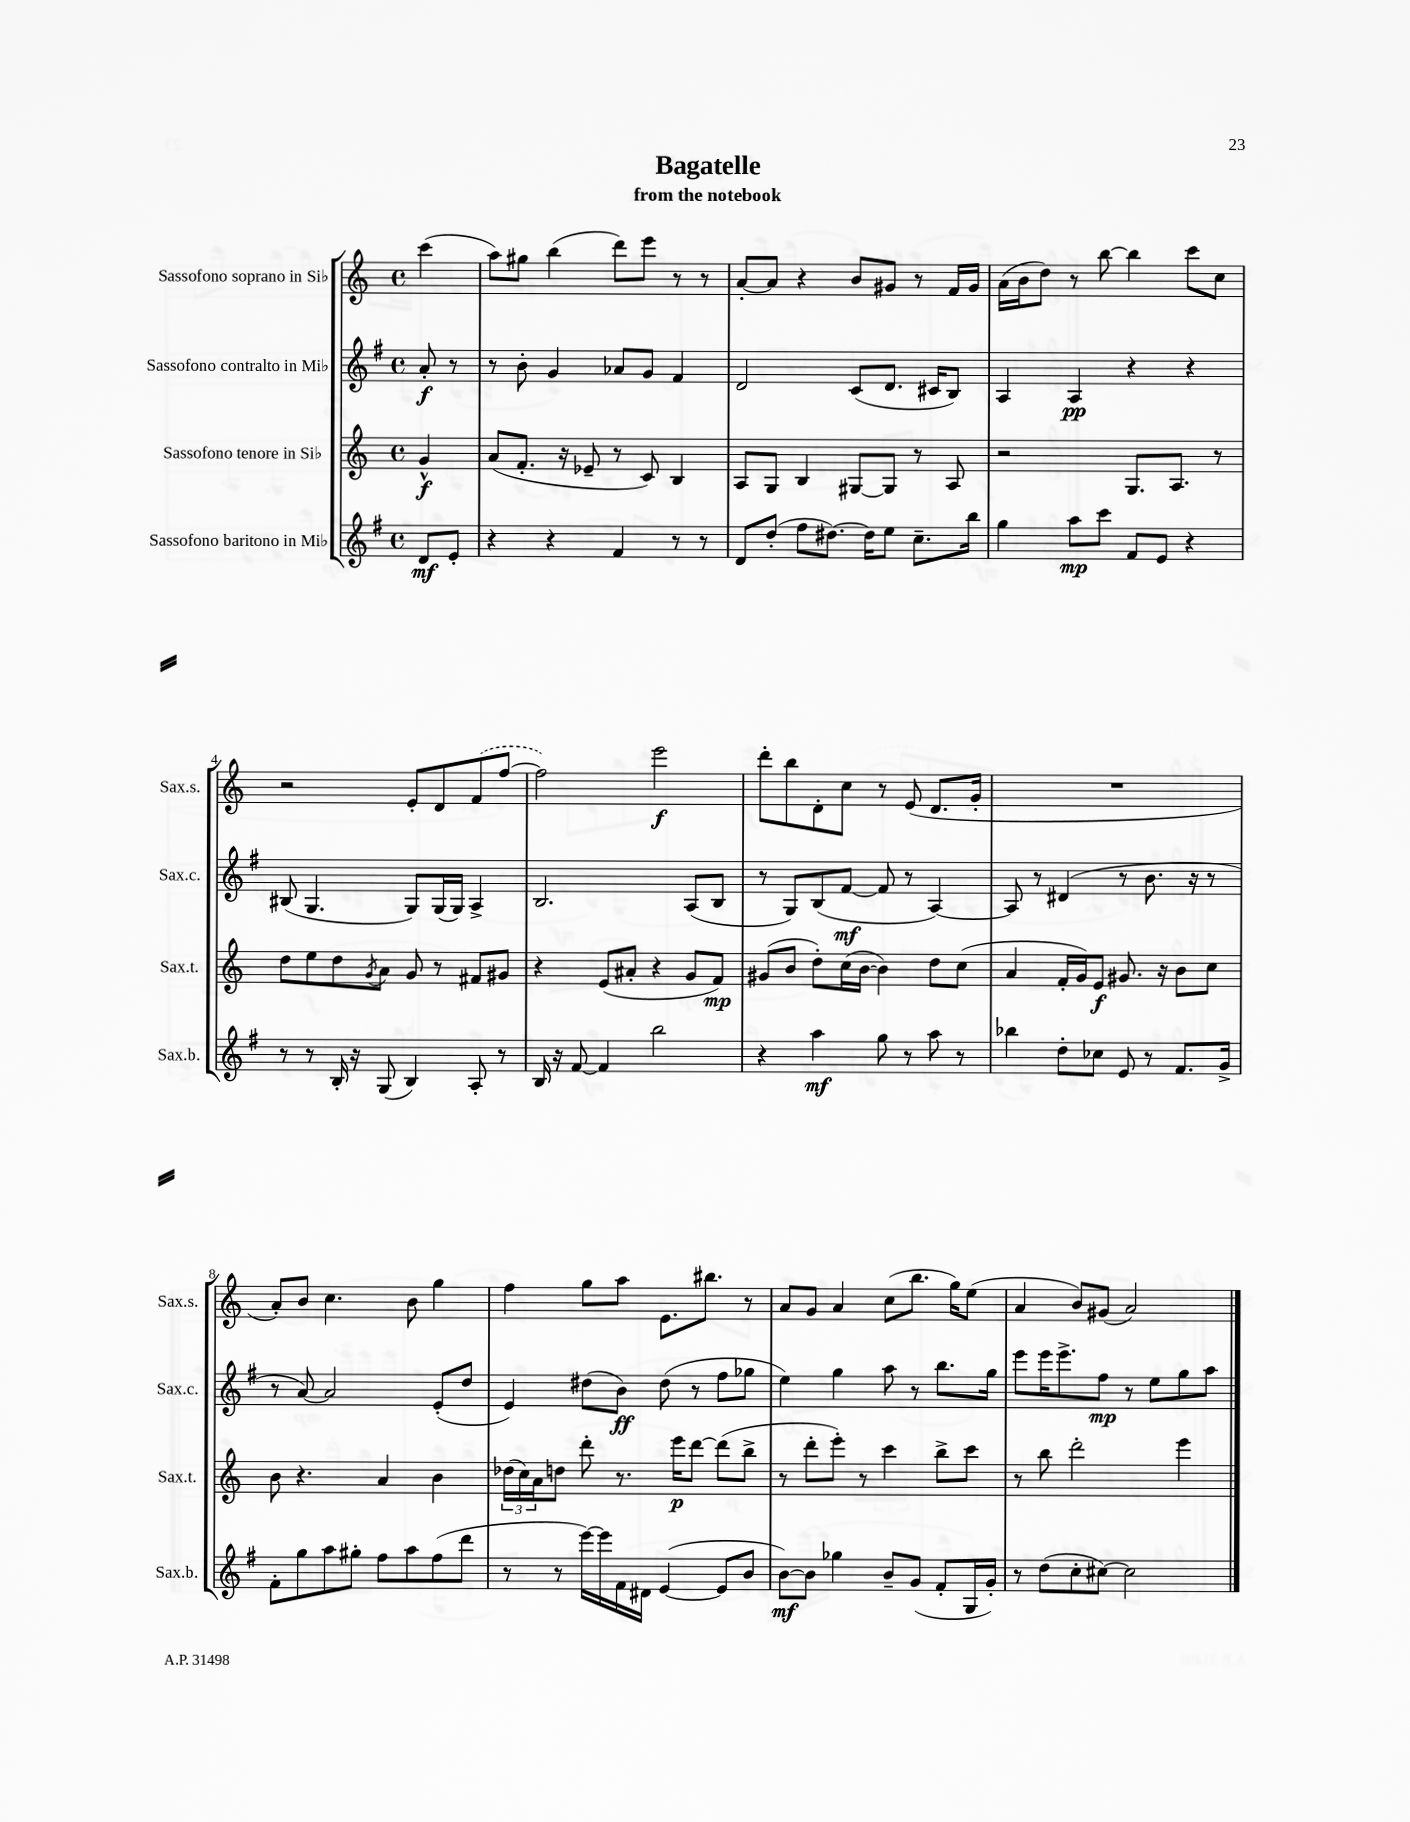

**kern	**dynam	**kern	**dynam	**kern	**dynam	**kern	**dynam
*part4	*part4	*part3	*part3	*part2	*part2	*part1	*part1
*staff4	*staff4	*staff3	*staff3	*staff2	*staff2	*staff1	*staff1
*I"Sassofono baritono in Mi♭	*	*I"Sassofono tenore in Si♭	*	*I"Sassofono contralto in Mi♭	*	*I"Sassofono soprano in Si♭	*
*I'Sax.b.	*	*I'Sax.t.	*	*I'Sax.c.	*	*I'Sax.s.	*
*clefG2	*	*clefG2	*	*clefG2	*	*clefG2	*
*k[f#]	*	*k[]	*	*k[f#]	*	*k[]	*
*M4/4	*	*M4/4	*	*M4/4	*	*M4/4	*
*met(c)	*	*met(c)	*	*met(c)	*	*met(c)	*
=	=	=	=	=	=	=	=
8d/L	mf	4g^^/	f	8a'/	f	(4ccc\	.
8e'/J	.	.	.	8r	.	.	.
=1	=1	=1	=1	=1	=1	=1	=1
4r	.	(8a/L	.	8r	.	8aa\L)	.
.	.	8.f'/J	.	8b'\	.	8gg#X\J	.
4r	.	.	.	4g/	.	(4bb\	.
.	.	16r	.	.	.	.	.
.	.	8e-X~/	.	.	.	.	.
4f#/	.	8r	.	8a-X/L	.	8ddd\L)	.
.	.	8c/)	.	8g/J	.	8eee\J	.
8r	.	4B/	.	4f#/	.	8r	.
8r	.	.	.	.	.	8r	.
=2	=2	=2	=2	=2	=2	=2	=2
8d/L	.	8A/L	.	2d/	.	[8a'/L	.
(8dd'/J	.	8G/J	.	.	.	8a/J]	.
8ff#\L	.	4B/	.	.	.	4r	.
[8.dd#X\J)	.	.	.	.	.	.	.
.	.	[8G#X/L	.	(8c/L	.	8b/L	.
16dd#\KL]	.	.	.	.	.	.	.
8ee\J	.	8G#/J]	.	8.d/J	.	8g#X/J	.
8.cc~\L	.	8r	.	.	.	8r	.
.	.	.	.	16c#X/KL	.	.	.
.	.	8A/	.	8B/J)	.	16f/LL	.
16bb\Jk	.	.	.	.	.	16g#/JJ	.
=3	=3	=3	=3	=3	=3	=3	=3
4gg\	.	2r	.	4A/	.	(16a\LL	.
.	.	.	.	.	.	16b\J	.
.	.	.	.	.	.	8dd\J)	.
8aa\L	mp	.	.	4A/	pp	8r	.
8ccc\J	.	.	.	.	.	[8bb\	.
8f#/L	.	8.G/L	.	4r	.	4bb\]	.
8e/J	.	.	.	.	.	.	.
.	.	8.A/J	.	.	.	.	.
4r	.	.	.	4r	.	8ccc\L	.
.	.	8r	.	.	.	8cc\J	.
!!LO:LB:g=z
=4	=4	=4	=4	=4	=4	=4	=4
8r	.	8dd\L	.	(8B#X/	.	2r	.
8r	.	8ee\	.	4.G/	.	.	.
16B'/	.	8dd\	.	.	.	.	.
16r	.	.	.	.	.	.	.
.	.	8qg/	.	.	.	.	.
(8G/	.	8a\J	.	.	.	.	.
4B/)	.	8g/	.	8G/L)	.	8e'/L	.
.	.	8r	.	(16G/L	.	8d/	.
.	.	.	.	16G/JJ)	.	.	.
8A'/	.	8f#X/L	.	4A^/	.	(8f/	.
8r	.	8g#X/J	.	.	.	[8ff/J	.
=5	=5	=5	=5	=5	=5	=5	=5
16B/	.	4r	.	2.B/	.	2ff\])	.
16r	.	.	.	.	.	.	.
[8f#/	.	.	.	.	.	.	.
4f#/]	.	(8e/L	.	.	.	.	.
.	.	8a#X'/J	.	.	.	.	.
2bb\	.	4r	.	.	.	2eee\	f
.	.	8g/L	.	(8A/L	.	.	.
.	.	8f/J)	mp	8B/J	.	.	.
=6	=6	=6	=6	=6	=6	=6	=6
4r	.	(8g#X/L	.	8r	.	8ddd'\L	.
.	.	8b/J	.	8G/L)	.	8bb\	.
4aa\	mf	8dd'\L)	.	(8B/	.	8d'\	.
.	.	(16cc\L	.	[8f#/J	mf	8cc\J	.
.	.	[16b\JJ	.	.	.	.	.
8gg\	.	4b\])	.	8f#/]	.	8r	.
8r	.	.	.	8r	.	(8e/	.
8aa\	.	8dd\L	.	[4A/)	.	8.d/L	.
8r	.	(8cc\J	.	.	.	.	.
.	.	.	.	.	.	16g'/Jk	.
=7	=7	=7	=7	=7	=7	=7	=7
4bb-X\	.	4a/	.	8A/]	.	1r	.
.	.	.	.	8r	.	.	.
8dd'\L	.	16f'/LL	.	(4d#X/	.	.	.
.	.	16g/J)	.	.	.	.	.
8cc-X\J	.	8e/J	f	.	.	.	.
8e/	.	8.g#X/	.	8r	.	.	.
8r	.	.	.	8.b\	.	.	.
.	.	16r	.	.	.	.	.
8.f#/L	.	8b\L	.	.	.	.	.
.	.	.	.	16r	.	.	.
.	.	8cc\J	.	8r	.	.	.
16g^/Jk	.	.	.	.	.	.	.
!!LO:LB:g=z
=8	=8	=8	=8	=8	=8	=8	=8
8f#'\L	.	8b\	.	8r	.	8a'/L)	.
8gg\	.	4.r	.	[8a/)	.	8b/J	.
8aa\	.	.	.	2a/]	.	4.cc\	.
8gg#X'\J	.	.	.	.	.	.	.
8ff#\L	.	4a/	.	.	.	.	.
8aa\	.	.	.	.	.	8b\	.
(8ff#\	.	4b\	.	(8e'/L	.	4gg\	.
8ddd\J	.	.	.	8dd/J	.	.	.
=9	=9	=9	=9	=9	=9	=9	=9
8r	.	(24dd-X\LL	.	4e/)	.	4ff\	.
.	.	24cc\)	.	.	.	.	.
.	.	24a\J	.	.	.	.	.
8r	.	8ddn\J	.	.	.	.	.
[16eee\LL)	.	8ddd'\	.	(8dd#X\L	.	8gg\L	.
16eee\]	.	.	.	.	.	.	.
16f#\	.	8.r	.	8b\J)	ff	8aa\J	.
16d#X\JJ	.	.	.	.	.	.	.
([4e/	.	.	.	(8dd#\	.	8.e\L	.
.	.	16eee\KL	p	.	.	.	.
.	.	[8ddd\J	.	8r	.	.	.
.	.	.	.	.	.	8.bb#X\J	.
8e/L]	.	(8ddd\L]	.	8ff#\L	.	.	.
8b/J	.	8bb^\J	.	8gg-X\J	.	8r	.
=10	=10	=10	=10	=10	=10	=10	=10
[8b\L)	mf	8r	.	4ee\)	.	8a/L	.
8b\J]	.	8ddd'\L	.	.	.	8g/J	.
4gg-X\	.	8eee'\J)	.	4gg\	.	4a/	.
.	.	8r	.	.	.	.	.
8b~/L	.	4ccc\	.	8aa\	.	(8cc\L	.
(8g/J	.	.	.	8r	.	8.bb\J	.
8f#'/L	.	8bb^\L	.	8.bb\L	.	.	.
.	.	.	.	.	.	16gg\KL)	.
16G/L	.	8ccc\J	.	.	.	(8ee\J	.
16g'/JJ)	.	.	.	16gg\Jk	.	.	.
=11	=11	=11	=11	=11	=11	=11	=11
8r	.	8r	.	8eee\L	.	4a/	.
(8dd\L	.	8bb\	.	16eee\K	.	.	.
.	.	.	.	8.eee^\	.	.	.
8cc'\	.	2ddd'\	.	.	.	8b/L)	.
[8cc#X\J)	.	.	.	8ff#\J	mp	(8g#X/J	.
2cc#\]	.	.	.	8r	.	2a/)	.
.	.	.	.	8ee\L	.	.	.
.	.	4eee\	.	8gg\	.	.	.
.	.	.	.	8aa\J	.	.	.
==	==	==	==	==	==	==	==
*-	*-	*-	*-	*-	*-	*-	*-
